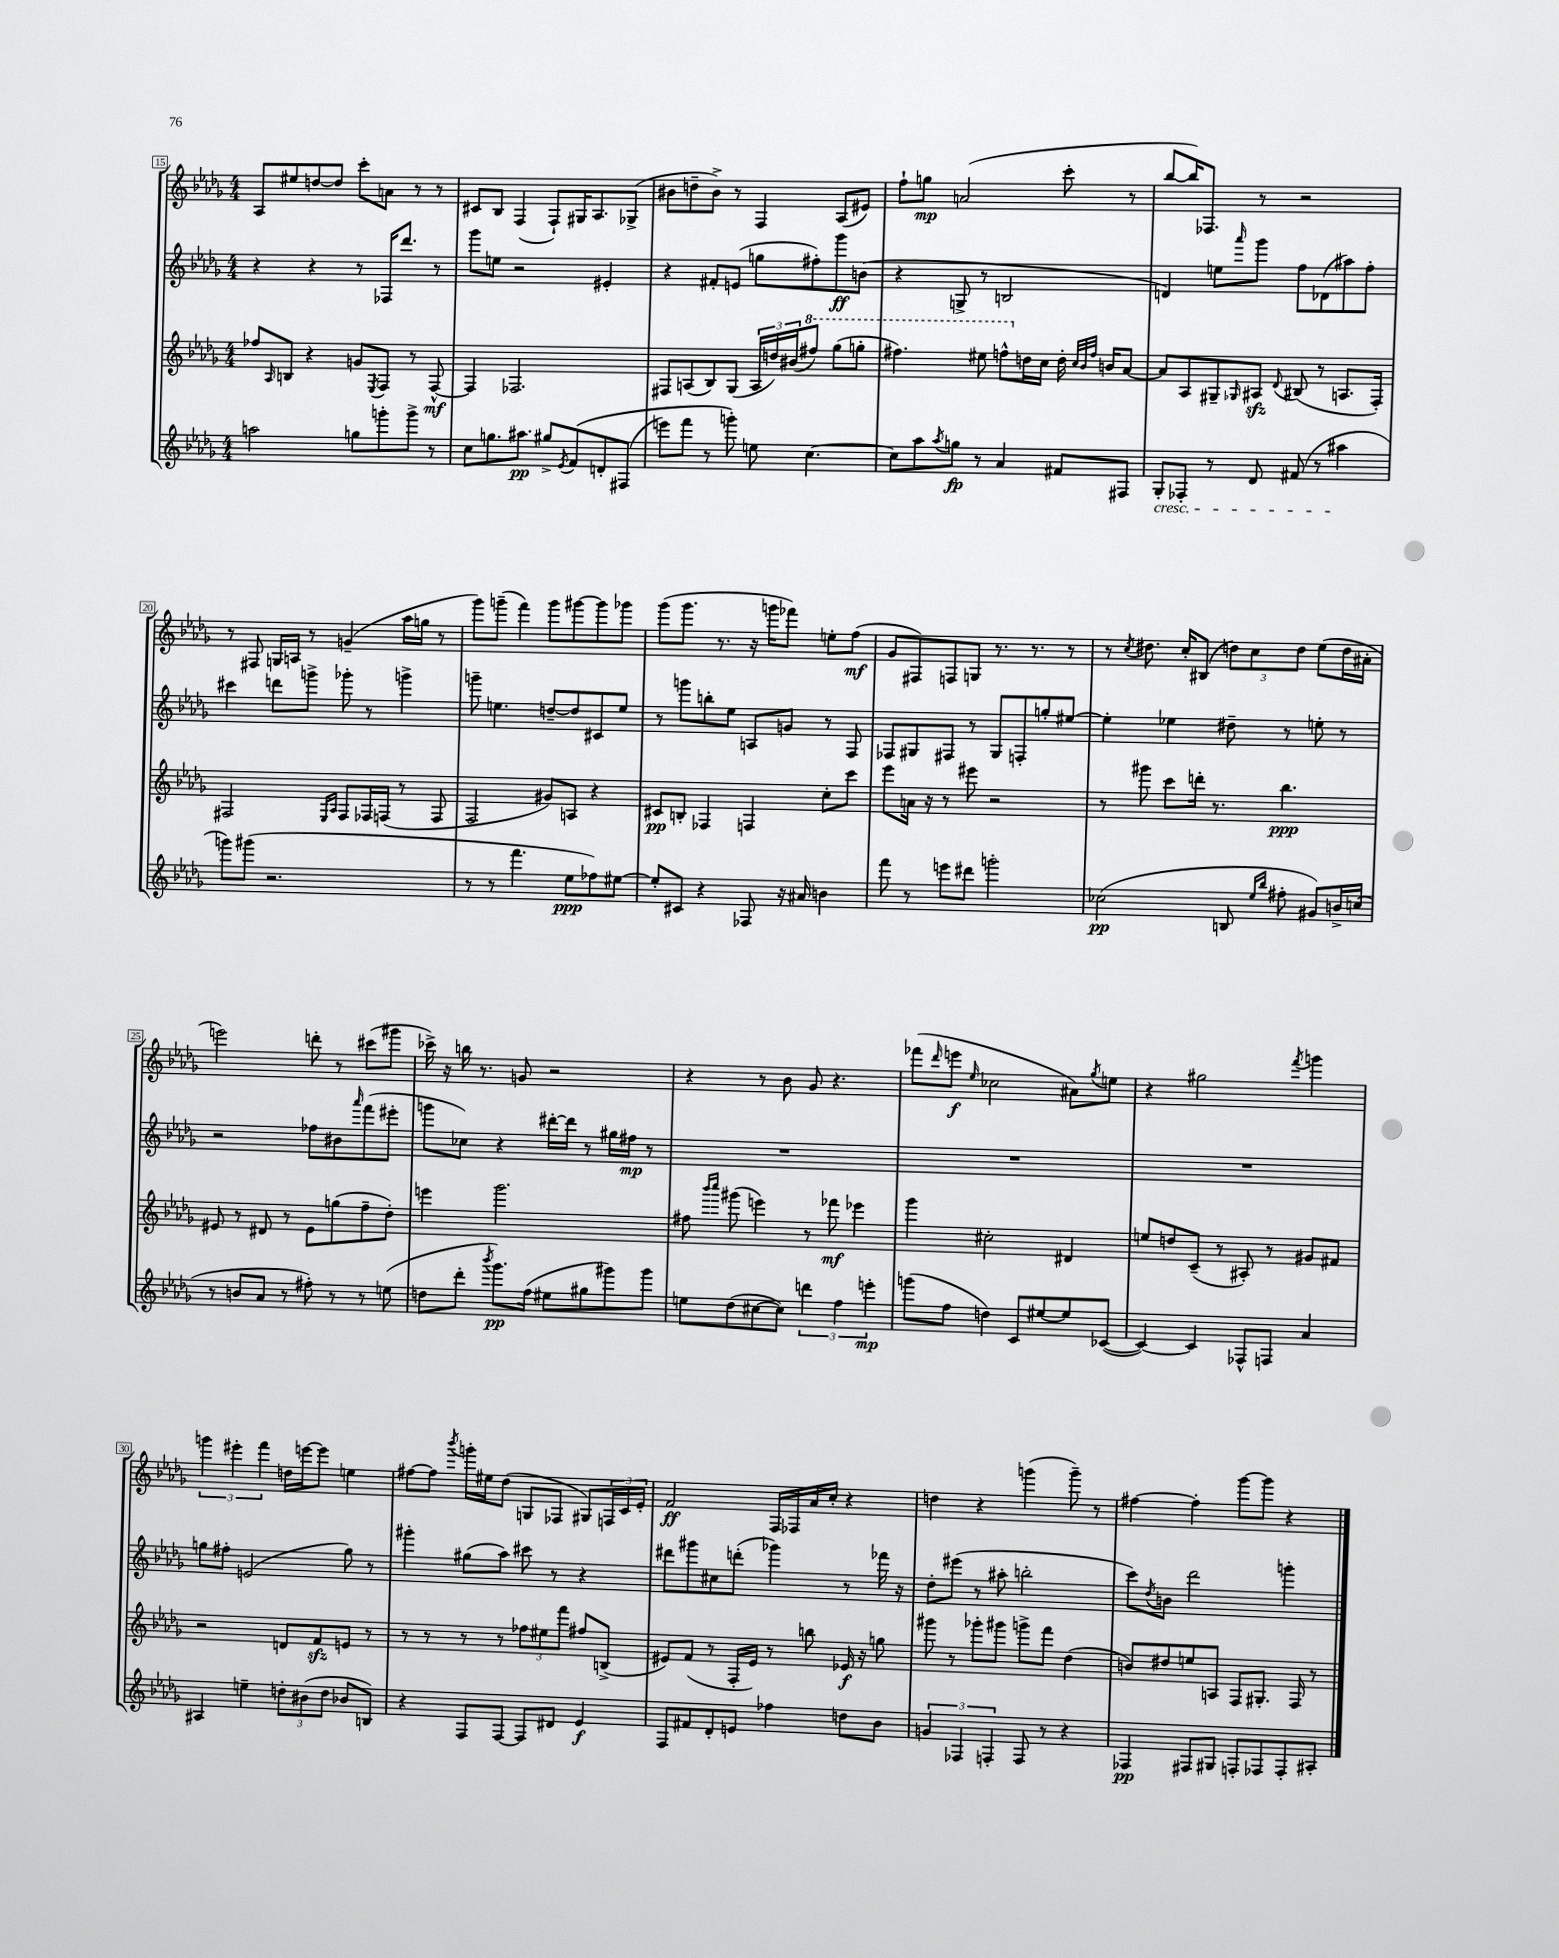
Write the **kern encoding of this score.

**kern	**kern	**kern	**kern
*staff4	*staff3	*staff2	*staff1
*clefG2	*clefG2	*clefG2	*clefG2
*k[b-e-a-d-g-]	*k[b-e-a-d-g-]	*k[b-e-a-d-g-]	*k[b-e-a-d-g-]
*M4/4	*M4/4	*M4/4	*M4/4
2aa\	8ff-/L	4r	8A-/L
.	16qqA-/	.	.
.	8B/J	.	8ee#/
.	4r	4r	[8dd/
.	.	.	8dd/]J
8gg\L	8g/L	8r	8ccc'\L
.	8qE-/	.	.
8ggg'\	8F/J	16F-/LK	8a\J
.	.	8.ddd-/J	.
8ggg^\J	8r	.	8r
8r	[8F^^/	8r	8r
=	=	=	=
8cc\L	4F/]	8ggg-\L	8c#/L
8.gg\	.	8ee\J	8B-/J
.	2.F-/	2r	(4F/
8.aa#\J	.	.	.
8gg#^/L	.	.	8F`/L)
8qe-/	.	.	.
&(8f/	.	.	16G#/K
.	.	.	8.A-/
8d'/	.	4e#'/	.
(8F#/J	.	.	(8G-^/J
=	=	=	=
8eee\L)	8F#/L	4r	8b#\L
8fff\J	(8A/	.	8dd~\
8r	8B-/)	8f#'/L	8b#^\J)
8ggg'\&)	(8G-/J	(8e/J	8r
8ee\	24A/LL	8gg\L	4F/
.	24dd/)	.	.
.	(24b#/J	.	.
[4.cc\	8fff#/J)	8ff#'\)	.
.	(8ggg-\L	8ggg-\	(8A-/L
.	8ggg'\J	(8b\J	8e#/J)
=	=	=	=
8cc\]L	4.fff#\)	4r	8ff`\L
8aa-\	.	.	8gg\J
8qaa-/	.	.	.
8gg\J	.	8G^/	(2a/
8r	8eee#\	8r	.
4a-/	8fff^^\L	2B/	.
.	16dd\L	.	.
.	16cc\JJ	.	.
8f#/L	16dd'\	.	8ccc'\
.	32qqcc/LLL	.	.
.	32qqb-/	.	.
.	32qqff/JJJ	.	.
.	16b/LK	.	.
8F#/J	[8a-/J	.	8r
=	=	=	=
8G-'/L	8a-/]L	4d/)	[8bb-/L
8F-'/J	8A-/	.	16bb-/]K)
.	.	.	8.F-/J
8r	8G#~/	8ee\L	.
.	16qqG-/	16qqaaa-/	.
8d-/	8A#/J	8ggg-\J	8r
.	8qqd-/	.	.
(8f#/	(8B#/	8ff\L	2r
8r	8r	(8d-\	.
4aa#\	8.A/L	8aa#\)	.
.	.	8ff'\J	.
.	16F'/Jk)	.	.
=	=	=	=
8ggg\L)	2F#/	4ccc#\	8r
(8ggg#\J	.	.	8F#/
2.r	.	8ddd\L	16G/LL
.	.	.	16A/JJ
.	.	8ggg^\J	8r
.	16qqE-/LL	.	.
.	16qqA-/JJ	.	.
.	8F#/L	8ggg-'\	(4g~/
.	16F-/L	8r	.
.	(16F/JJ	.	.
.	8r	4ggg^\	16aa-\LL
.	.	.	16gg\JJ
.	8F/	.	8r
=	=	=	=
8r	2F/	8ggg~\	8ggg-\L)
8r	.	4.ee\	(8ggg~\J
4.fff\	.	.	4fff\)
.	8g#/L)	[8dd~/L	8ggg\L
8ee-\L	8A/J	8dd/]	[8ggg#\
8ff-\)	4r	8c#/	8ggg#\]
[8ee#\J	.	8ee/J	8ggg-\J
=	=	=	=
8ee#'/]L	8c#/L	8r	(8ggg-\L
8c#/J	8B'/J	8ggg\L	8.ggg-\J
4r	4F-/	8bb'\	.
.	.	.	8.r
.	.	8ee-\J	.
8F-/	4F/	8A/L	16r
.	.	.	16ggg\LK
16r	.	8g/J	8fff-\J)
16a#/	.	.	.
4b\	8cc'\L	8r	8ee'\L
.	8ccc\J	8F/	(8ff\J
=	=	=	=
8fff\	8eee-\L	8F-/L	8g-/L
8r	16a\Jk	8G#/	8F#/)
.	16r	.	.
8eee\L	8r	8F#/J	8F/
8ddd#\J	8eee#\	8r	8G/J
2ggg'\	2r	8G#/L	8.r
.	.	8F'/	.
.	.	.	8.r
.	.	8gg'/	.
.	.	[8ee#/J	8r
=	=	=	=
(2cc-\	8r	4ee#'\]	8r
.	.	.	8qcc/
.	8ggg#\	.	8.dd#\
.	8ccc\L	4ee-\	.
.	.	.	16cc'/LK
.	16ddd'\Jk	.	(8B#/J
.	8.r	.	.
8B/	.	8dd#~\	12dd\L)
.	.	.	12cc\
16qqee-/LL	.	.	.
16qqbb-/JJ	.	.	.
8ff#'\	4.bb-\	8r	.
.	.	.	12dd\J
8g#/L)	.	8ee'\	(8ee-\L
16b^/L	.	8r	16dd\L
(16cc/JJ	.	.	16a#'\JJ
=	=	=	=
8r	8e#/	2r	2eee\)
8b/L	8r	.	.
8a-/J	8d#/	.	.
8r	8r	.	.
8ff#'\)	8e#\L	8ff-\L	8ddd'\
8r	(8gg\	8b#\	8r
.	.	16qqaaa-/	.
8r	8ff~\	(8fff\	(8ccc#\L
(8ee\	8dd-'\J)	8eee#'\J	8ggg#\J
=	=	=	=
8dd\L	4eee\	8ggg\L	16ccc-^\)
.	.	.	16r
8ddd-'\J	.	8cc-\J)	16bb\
.	.	.	8.r
8qbbb-/	.	.	.
8.ggg-\L)	2.ggg-\	4r	.
.	.	.	8g/
(16ff\Jk	.	.	.
8ee#\L	.	[16ddd#'\LL	2r
.	.	16ddd#\]JJ	.
8gg#\	.	8r	.
8ggg#\)	.	16gg#\LL	.
.	.	16ff#\JJ	.
8ggg#\J	.	8r	.
=	=	=	=
8ee\L	8ff#\	1r	4r
.	16qqbbb-/LL	.	.
.	16qqcccc/JJ	.	.
(8dd-\	(8ggg#\	.	.
[8cc#\	4eee\)	.	8r
8cc#\]J)	.	.	8b-\
6ddd\	8r	.	8g-/
.	8fff-\	.	4.r
6ff\	.	.	.
.	4eee-\	.	.
6eee'\	.	.	.
=	=	=	=
(8ggg\L	4ggg-\	1r	(8fff-\L
.	.	.	16qqddd-/
8ff\J	.	.	8eee\J
.	.	.	16qqee-/
4dd\)	2cc#'\	.	2cc-\
8c/L	.	.	.
[8ee#/	.	.	.
8ee#/]	4d#/	.	8a#\L)
.	.	.	8qgg-/
([8c-/J	.	.	8ee\J
=	=	=	=
4c-/_)	8ee/L	1r	4r
.	8dd/	.	.
4c-/]	(8c~/J	.	2gg#\
.	8r	.	.
8F-^^/L	8A#'/)	.	.
8F/J	8r	.	.
.	.	.	8qfff/
4a-/	8g#/L	.	4ggg\
.	8f#/J	.	.
=	=	=	=
4A#/	2r	8gg\L	6ggg\
.	.	8ff#'\J	.
.	.	.	6eee#'\
4ee~\	.	(2e/	.
.	.	.	6fff\
12dd'\L	8d/L	.	16dd\LL
.	.	.	[16eee\J
(12b#\	.	.	.
.	8f/	.	8eee\]J
12dd\J	.	.	.
8b-/L	8e/J	8gg\)	4ee\
8B/J)	8r	8r	.
=	=	=	=
4r	8r	4ggg#'\	[8ff#\L
.	8r	.	8ff#\]J
.	.	.	8qbbb-/
8F/L	8r	(8gg#\L	16ggg'\LL
.	.	.	16ee#\J
[8F/J	8r	8aa-\J)	(8dd-\J
8F/]L	12ff-\L	8ccc#\	8G/L
.	12ee#\	.	.
8d#/J	.	8r	8F-/J
.	12fff\J	.	.
4e-/	8ff#/L	4r	8G#/L)
.	(8B^/J	.	24F/L
.	.	.	24c/
.	.	.	24e-'/JJ
=	=	=	=
8F/L	8e#/L)	8ddd#\L	2f/
8f#/	(8f/J	8ggg#\	.
8d-'/	8r	8cc#\	.
8e/J	16F'/LL	(8ddd'\J	.
.	16e#/JJ)	.	.
4ff-\	8r	4ggg-\)	16F/LL
.	.	.	16F-/
.	8bb\	.	16a-/
.	.	.	16cc'/JJ
8dd\L	16e-/	8r	4r
.	16r	.	.
8b-\J	8gg\	16fff-\	.
.	.	16r	.
=	=	=	=
6g/	8ggg#\	8dd-'\L	4dd\
.	8r	(8eee#\J	.
6F-/	.	.	.
.	8ggg-'\L	8r	4r
6F'/	.	.	.
.	8ggg#\J	8aa#'\	.
8F/	8ggg^\L	2bb'\	(4ggg\
8r	8fff\J	.	.
4r	(4dd-\	.	8ggg~\)
.	.	.	8r
=	=	=	=
4F-/	8b/L)	8ccc\L)	[4ff#\
.	.	8qdd-/	.
.	8dd#/	8b\J	.
8F#/L	8ee/	2ddd-\	4ff#'\]
8G#/J	8A/J	.	.
8F'/L	8F/L	.	[8ggg-\L
8F-/	8.G#'/J	.	8ggg-\]J
8F-'/	.	4ggg'\	4r
.	16F/	.	.
8A#'/J	8r	.	.
==	==	==	==
*-	*-	*-	*-
